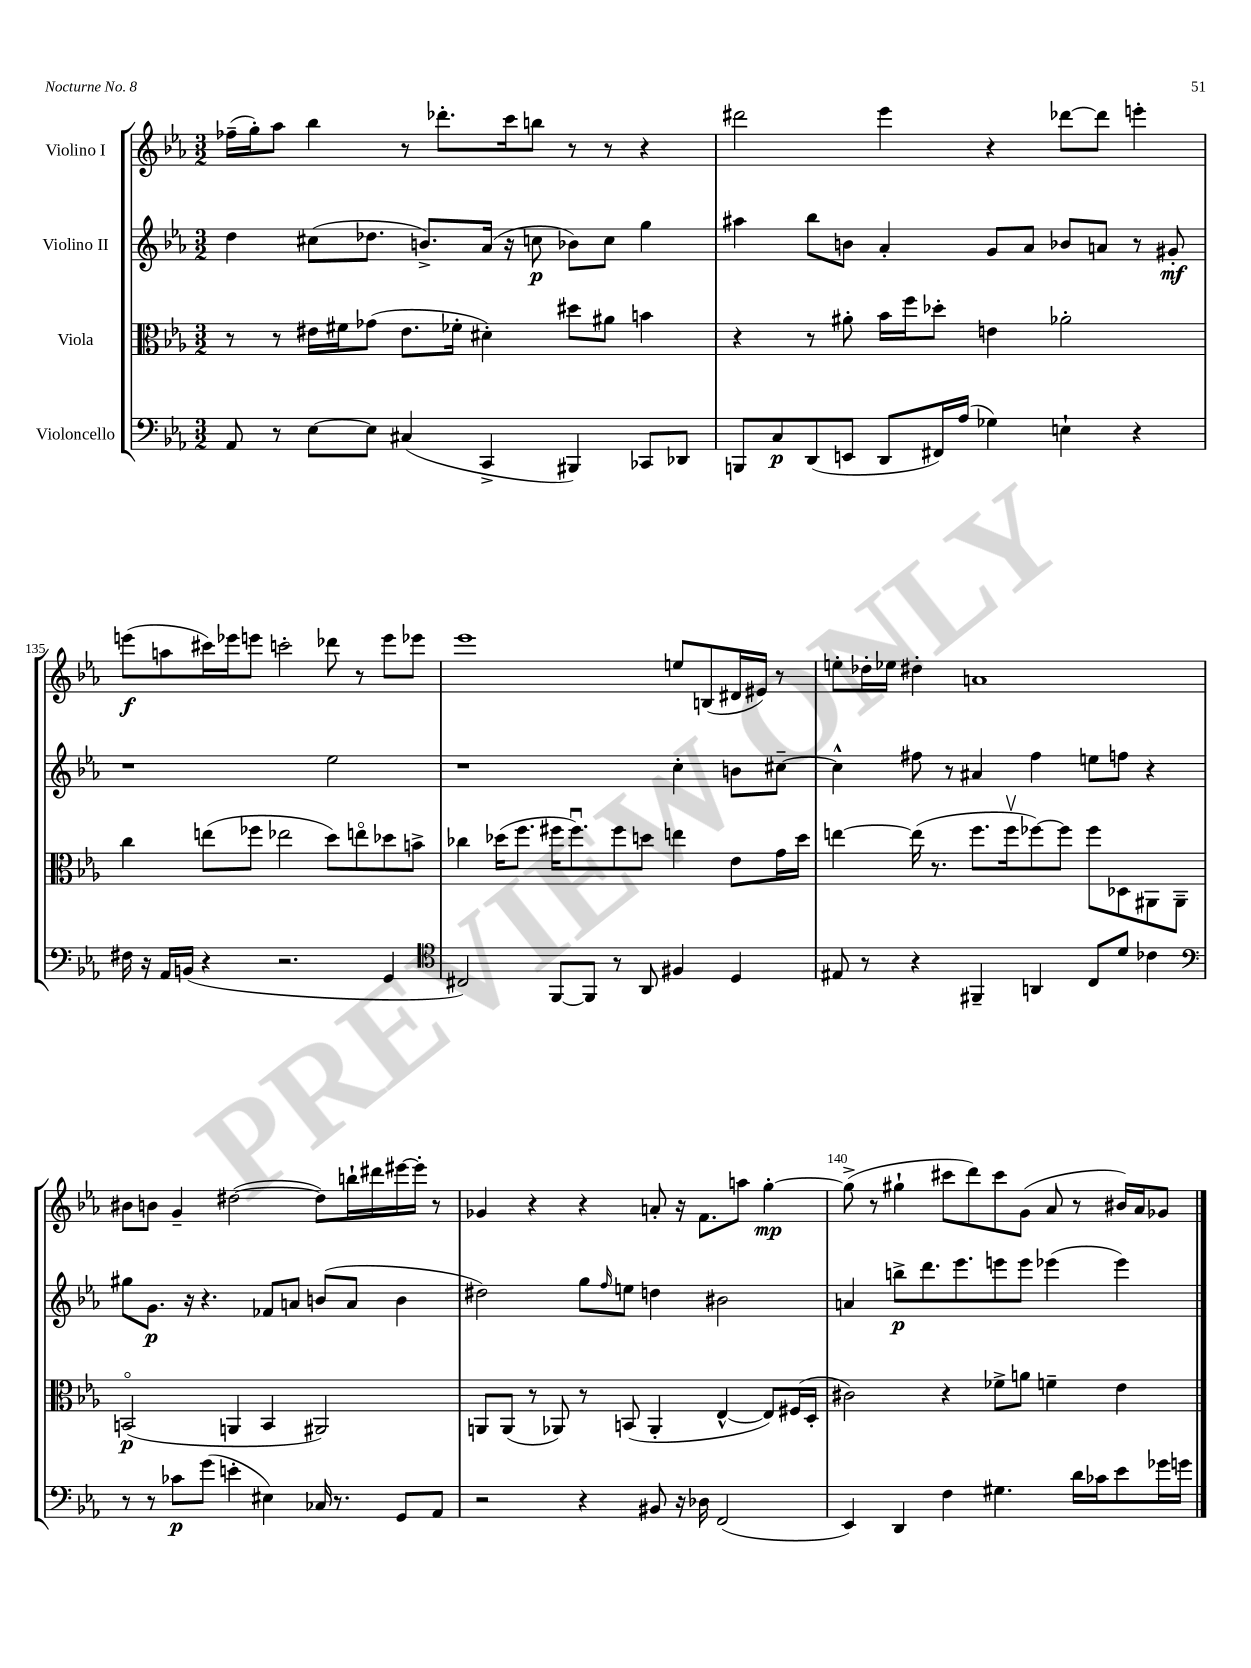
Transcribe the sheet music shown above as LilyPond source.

<<
\new StaffGroup <<
\new Staff = "s0" \with { instrumentName = "Violino I" } {
    \clef treble \key ees \major \numericTimeSignature \time 3/2
    fes''16--( g''16-.) aes''8 bes''4 r8 des'''8.-. c'''16 b''8 r8 r8 r4 |
    dis'''2 ees'''4 r4 des'''8~ des'''8 e'''4-. |
    e'''8\f( a''8 cis'''16) ees'''16 e'''8 c'''2-. des'''8 r8 e'''8 ees'''8 |
    ees'''1 e''8 b8( dis'16 eis'16) r8 |
    e''8-. des''16-. ees''16 dis''4-. a'1 |
    bis'8 b'8 g'4-- dis''2~( dis''8) b''16-! dis'''16 eis'''16~ eis'''16-. r8 |
    ges'4 r4 r4 a'8-. r16 f'8. a''8 g''4~-.\mp |
    g''8->( r8 gis''4-! cis'''8 d'''8) cis'''8 g'8( aes'8 r8 bis'16) aes'16 ges'8 \bar "|." |
}
\new Staff = "s1" \with { instrumentName = "Violino II" } {
    \clef treble \key ees \major \numericTimeSignature \time 3/2
    d''4 cis''8( des''8. b'8.->) aes'16( r16 c''8\p bes'8) c''8 g''4 |
    ais''4 bes''8 b'8 aes'4-. g'8 aes'8 bes'8 a'8 r8 gis'8-.\mf |
    r1 ees''2 |
    r1 c''4-. b'8 cis''8~-- |
    cis''4-^ fis''8 r8 ais'4 fis''4 e''8 f''8 r4 |
    gis''8 g'8.\p r16 r4. fes'8 a'8 b'8( a'8 b'4 |
    dis''2) g''8 \grace { f''16 } e''8 d''4 bis'2 |
    a'4 b''8->\p d'''8. ees'''8. e'''8 e'''8 ees'''4( ees'''4) \bar "|." |
}
\new Staff = "s2" \with { instrumentName = "Viola" } {
    \clef alto \key ees \major \numericTimeSignature \time 3/2
    r8 r8 eis'16 fis'16 ges'8( eis'8. fes'16-. dis'4-.) dis''8 ais'8 b'4 |
    r4 r8 ais'8-. bes'16 f''16 des''8-. e'4 aes'2-. |
    c''4 e''8( fes''8 ees''2 d''8) e''8\flageolet des''8 b'8-> |
    ces''4 des''16( f''8. fis''16 fis''8.\downbow) fis''8 d''8 e''4 ees'8 g'16 d''16 |
    e''4~ e''16( r8. f''8. f''16\upbow fes''8~) fes''8 fes''8 des8 ais,8 ais,8-- |
    b,2\flageolet\p( a,4 b,4 ais,2) |
    a,8 a,8( r8 aes,8) r8 b,8( aes,4-. ees4~-^ ees8) fis16( d16-. |
    cis'2) r4 fes'8-> a'8 f'4-- ees'4 \bar "|." |
}
\new Staff = "s3" \with { instrumentName = "Violoncello" } {
    \clef bass \key ees \major \numericTimeSignature \time 3/2
    aes,8 r8 ees8~ ees8 cis4( c,4-> bis,,4) ces,8 des,8 |
    b,,8 c8\p d,8( e,8 d,8 fis,16) aes16( ges4) e4-! r4 |
    fis16 r16 aes,16 b,16( r4 r2. g,4 |
    \clef tenor cis2) f,8~ f,8 r8 aes,8 fis4 d4 |
    eis8 r8 r4 fis,4-- a,4 c8 d'8 ces'4 |
    \clef bass r8 r8 ces'8\p g'8( e'4-. eis4) ces16 r8. g,8 aes,8 |
    r2 r4 bis,8 r16 des16 f,2( |
    ees,4) d,4 f4 gis4. d'16 ces'16 ees'8 ges'16 g'16 \bar "|." |
}
>>
>>
\layout { \context { \Score currentBarNumber = #133 \override BarNumber.break-visibility = ##(#f #t #t) barNumberVisibility = #(every-nth-bar-number-visible 5) } }
